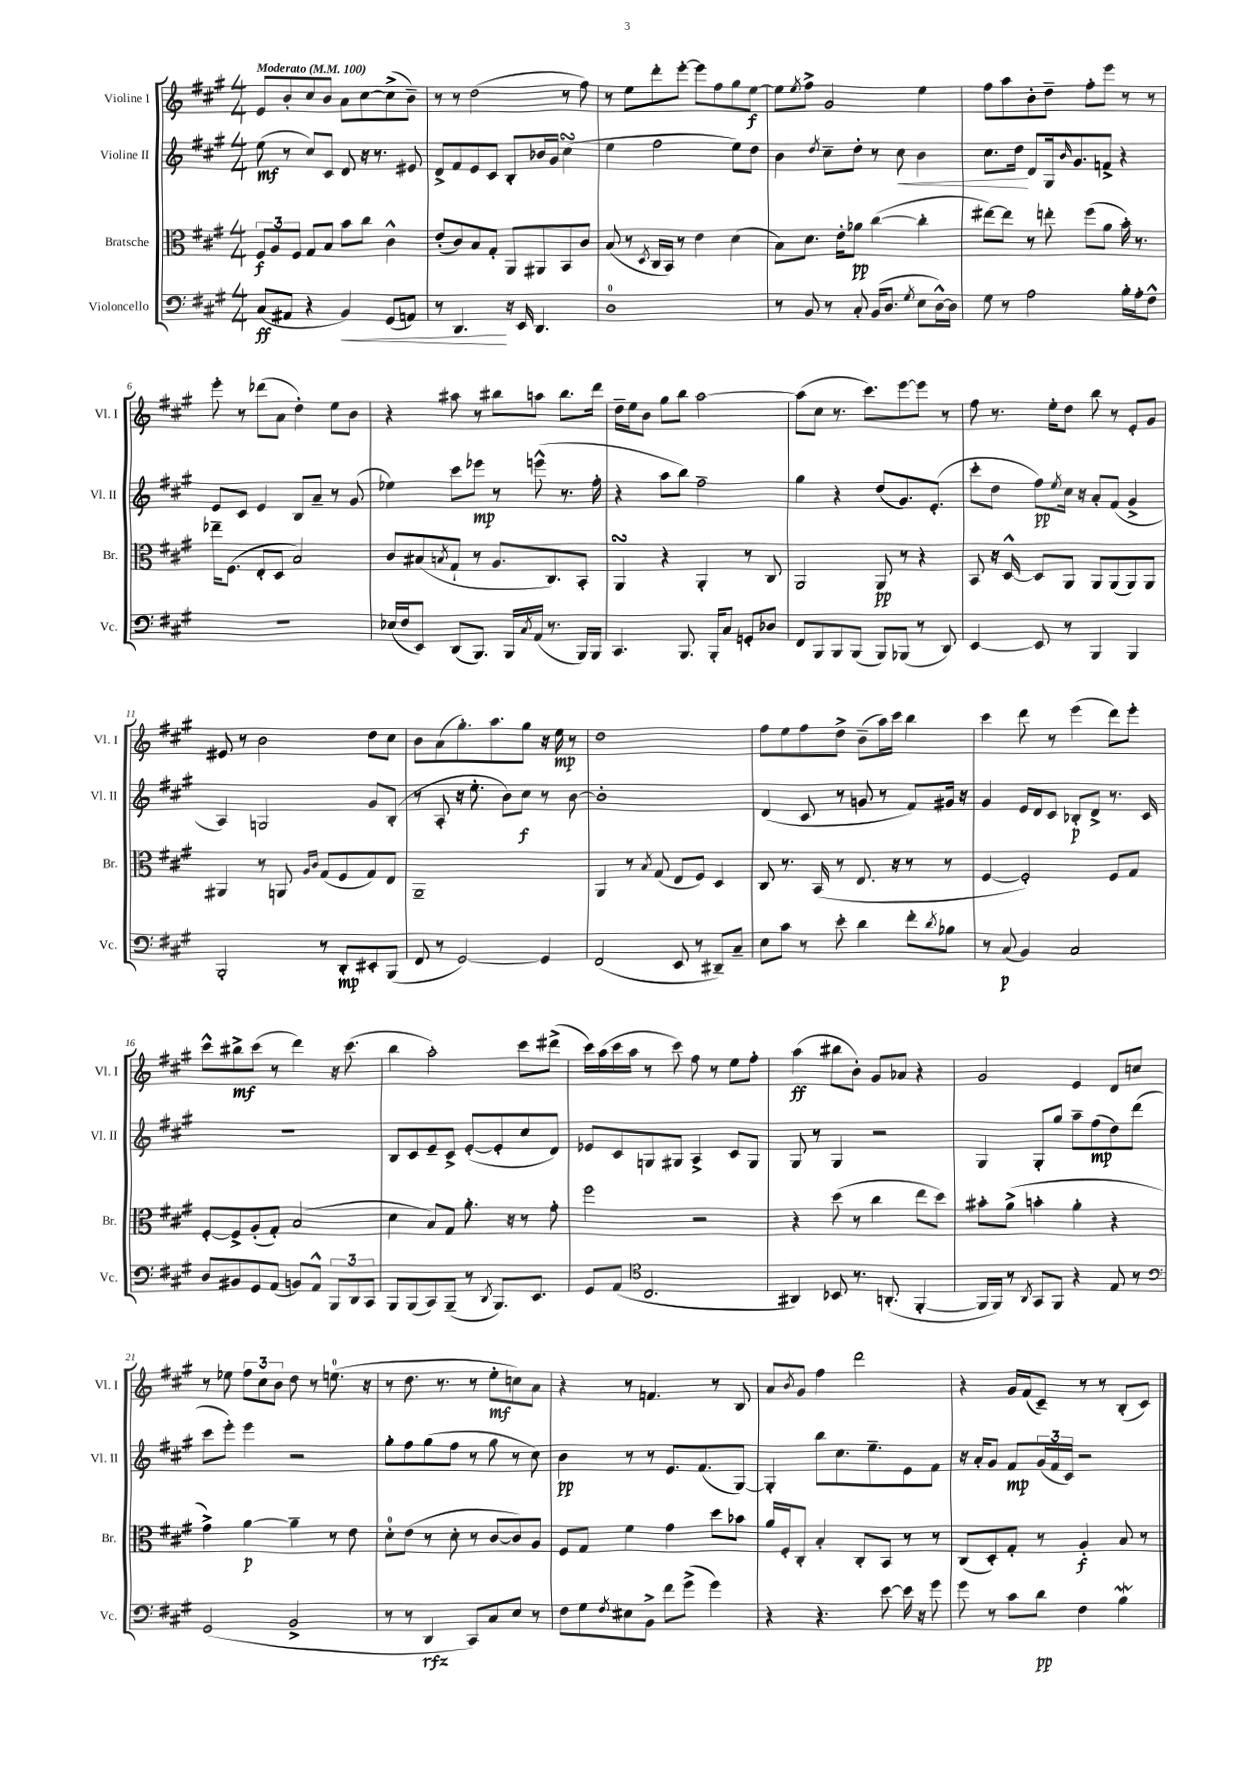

**kern	**kern	**kern	**kern
*staff4	*staff3	*staff2	*staff1
*clefF4	*clefC3	*clefG2	*clefG2
*k[f#c#g#]	*k[f#c#g#]	*k[f#c#g#]	*k[f#c#g#]
*M4/4	*M4/4	*M4/4	*M4/4
*MM100	*MM100	*MM100	*MM100
(8C#	12F#	(8ee	8e
.	12A	.	.
8AA#	.	8r	8b'
.	12F#	.	.
4r	8G#	8cc#)	8cc#
.	8B	8c#	8b
4BB)	8b	8d	8a
.	8cc#	16r	[8cc#
.	.	8.r	.
(8GG#	4c#^^	.	(8cc#^]
8AA)	.	8e#	8b~)
=	=	=	=
8r	(8e'	8d^	8r
4.DD	8c#)	8f#	8r
.	8B	8e	(2dd
.	8G#'	8c#	.
16r	8AA	8B'	.
16EE	.	.	.
4.DD	8AA#	16b-	.
.	.	16g#	.
.	8BB	(4cc#	8r
.	8c#	.	8ff#)
=	=	=	=
1D	(8B	4ee	8r
.	8r	.	8ee
.	8qD	.	.
.	16C#	2ff#	8ddd'
.	16BB)	.	.
.	8r	.	[8eee'
.	4e	.	8eee]
.	.	.	8ff#
.	(4d	8ee)	8gg#
.	.	8dd	[8ee
=	=	=	=
8r	8B)	4b	8ee]
.	.	.	8qee
8BB	8.d	.	8ff#^
.	.	8qdd	.
8r	.	8cc#~	2g#
.	16e'	.	.
8C#'	8a-	8dd'	.
(16BB	([4cc#	8r	.
8.D	.	.	.
.	.	8cc#	.
8qG#	.	.	.
8E	4cc#']	4b	4ee
[16D^^)	.	.	.
16D]	.	.	.
=	=	=	=
8G#	[8ee#)	8.cc#	8ff#
8r	8ee#]	.	8aa
.	.	16dd	.
2A	8r	8d	8b'
.	8ee'	16G#	8dd~
.	.	16qqb	.
.	.	8.g#	.
.	(8ff#	.	8ff#'
.	8a	8f^	8eee
16B'	16b')	4r	8r
16A'	8.r	.	.
8F#^^	.	.	8r
=	=	=	=
1r	16ee-~	8e	8eee'
.	(8.F#	.	.
.	.	8c#	8r
.	8E'	4e	(8ddd-
.	8D	.	8a
.	2B)	8B	4dd')
.	.	8a~	.
.	.	8r	8ee
.	.	(8g#	8b
=	=	=	=
(16E-	8c#	4ee-)	4r
16F#	.	.	.
8EE)	(8B#	.	.
.	8qB	.	.
(8DD	8G#`	8ccc#	8aa#
8.BBB)	8r	8eee-	8r
.	8.A	8r	8bb#
16BBB	.	.	.
8qC#	.	.	.
(16AA	.	(8eee^^	8aa
8.r	8.C#)	.	.
.	.	8.r	8.bb#
16BBB)	8BB'	.	.
16BBB	.	16ff#'	16ddd
=	=	=	=
4.CC#	4AA	4r	16dd~
.	.	.	16ee
.	.	.	8b
.	4r	8aa	8gg#
8.BBB	.	8bb)	8bb
.	4AA'	2ff#~	[2aa
16BBB'	.	.	.
8C#	.	.	.
8GG'	8r	.	.
8D-	8C#	.	.
=	=	=	=
8FF#	2AA	4gg#	(8aa]
8BBB	.	.	8cc#
8BBB	.	4r	8.r
(8BBB	.	.	.
.	.	.	8.ccc#)
8BBB)	8AA	(8dd	.
(8BBB-	8r	8.g#)	[8eee
8r	4r	.	8eee]
.	.	(8.e'	.
8DD)	.	.	8r
=	=	=	=
[4EE	8BB	8ccc#'	8ff#
.	16r	8dd	8.r
.	[16D^^	.	.
8EE]	8D]	8ff#)	.
.	.	.	16ee'
.	.	8qee	.
8r	8AA	16cc#	8dd
.	.	16r	.
4BBB	8AA	8a'	8bb
.	(8AA	(8f#	8r
4BBB	8AA)	4g#^	8e'
.	8AA	.	8g#
=	=	=	=
2BBB'	4AA#	4A)	8e#
.	.	.	8r
.	8r	2G	2b
.	8AA	.	.
.	16qqA	.	.
.	16qqc#	.	.
8r	(8G#	.	.
8DD'	8F#	.	.
8EE#'	8G#)	8g#	8dd
(8BBB	8E	(8B'	8cc#
=	=	=	=
8FF#	1AA~	8r	8b
8r	.	8A'	(8a
[2GG#)	.	16r	8.gg#')
.	.	8.ee'	.
.	.	.	8.aa
.	.	8b)	.
.	.	8cc#	8gg#
4GG#]	.	8r	16r
.	.	.	16ee
.	.	[8b	8r
=	=	=	=
(2FF#	4AA	1b']	1dd
.	8r	.	.
.	8qB	.	.
.	(8G#	.	.
8EE	8E	.	.
8r	8F#)	.	.
8DD#~)	4D	.	.
8C#~	.	.	.
=	=	=	=
8E	8C#	(4d	8ff#
8c#	8.r	.	8ee
8r	.	8c#	8ff#
.	(16BB	.	.
8e'	8r	8r	8dd^
4d	8.E	8g	(8b~
.	.	8r	16aa)
.	16r	.	16ccc#
8f#'	8r	8f#)	4bb
8qd	.	.	.
8B-	8r	16g#	.
.	.	16r	.
=	=	=	=
8r	[4F#	4g#	4ccc#
(8C#	.	.	.
4BB)	2F#'])	16e	8ddd
.	.	16d	.
.	.	8c#	8r
2C#	.	8B-'	(4eee
.	.	8d^	.
.	8F#	8.r	8ddd)
.	8G#	.	8eee'
.	.	16c#	.
=	=	=	=
8D	[8F#'	1r	8ccc#^^
8BB#	8F#^]	.	8bb#^
8GG#	(8A'	.	(8ccc#
(8AA	8G#')	.	8r
8BB)	(2B	.	4ddd)
8AA^^	.	.	.
12BBB	.	.	16r
.	.	.	(8.ccc#
12DD	.	.	.
12CC#	.	.	.
=	=	=	=
8BBB	4d	8B	4bb
(8BBB	.	8c#	.
8CC#)	8B)	8e~	2aa')
(8BBB~	8G#	8c#^	.
8r	8.a'	([8e'	.
8qDD	.	.	.
8.BBB)	.	8e']	.
.	16r	.	.
.	8r	8cc#	8ccc#
8.EE	.	.	.
.	8g#'	8d)	(8ddd#^
=	=	=	=
8GG#	2ff#	8e-	16ccc#)
.	.	.	(16aa
(8AA	.	8c#	16ccc#
.	.	.	16aa
*clefC4	*	*	*
2.C#	.	8G	8r
.	.	8G#	8ccc#)
.	2r	4A^	8ff#
.	.	.	8r
.	.	8c#	8ee
.	.	8G#	8ff#'
=	=	=	=
4AA#)	4r	8G#	(4aa
.	.	8r	.
8BB-	(8dd	4G#	8bb#
8.r	8r	.	8b')
.	4cc#	2r	8g#
(8.AA'	.	.	.
.	.	.	8a-
[4FF#'	8ee	.	4r
.	8dd)	.	.
=	=	=	=
16FF#]	8b#'	4G#	2g#
16FF#)	.	.	.
8r	(8a^	.	.
8qAA	.	.	.
8GG#	4b'	8G#'	.
8FF#	.	8gg#	.
4r	4a'	8aa~	4e
.	.	(8ff#	.
8E	4r	8dd)	8d
8r	.	(8ddd	8cc
=	=	=	=
*clefF4	*	*	*
(2GG#	4g#^)	8ccc#	8r
.	.	8eee')	8ee-
.	[4a	4eee	12ff#
.	.	.	12cc#
.	.	.	12b
2BB^	4a~]	2r	8dd
.	.	.	8r
.	8r	.	(8.ee
.	8e	.	.
.	.	.	16r
=	=	=	=
8r	8d'	8gg#'	8r
8r	(8e	8ff#	8.dd
4DD	8r	(8gg#	.
.	.	.	8.r
.	8d'	8ff#	.
8CC#)	8r	8r	8r
8C#	[8c#	8gg#	8ee'
8E	8c#])	8r	8cc)
8r	8A	8cc#)	8a
=	=	=	=
8F#	8F#	4b	4r
8G#	8G#	.	.
8qF#	.	.	.
8E#	4f#	8r	8r
8BB^	.	8r	4.f
8f#	4g#	8.e	.
(8g#^	.	.	.
.	.	(8.f#	.
4g#)	8dd	.	8r
.	8b-	[8G#)	8B
=	=	=	=
4r	16a	4G#']	8a
.	16F#'	.	.
.	.	.	8qb
.	8C#'	.	8g#
4.r	4B'	8bb	4ff#
.	.	8.cc#	.
.	8C#'	.	2ddd
.	.	8.ee~	.
[8e	8BB	.	.
16e]	8r	8e	.
16r	.	.	.
8g#	8r	8f#	.
=	=	=	=
8g#	(8C#	16r	4r
.	.	16a'	.
8r	8D')	8g#	.
8c#	8G#'	8f#	16g#
.	.	.	(16f#
8d	8r	(24g#	8c#~)
.	.	24f#	.
.	.	24c#)	.
4F#	4A'	2r	8r
.	.	.	8r
4B	8B	.	(8B'
.	8r	.	8c#)
==	==	==	==
*-	*-	*-	*-
